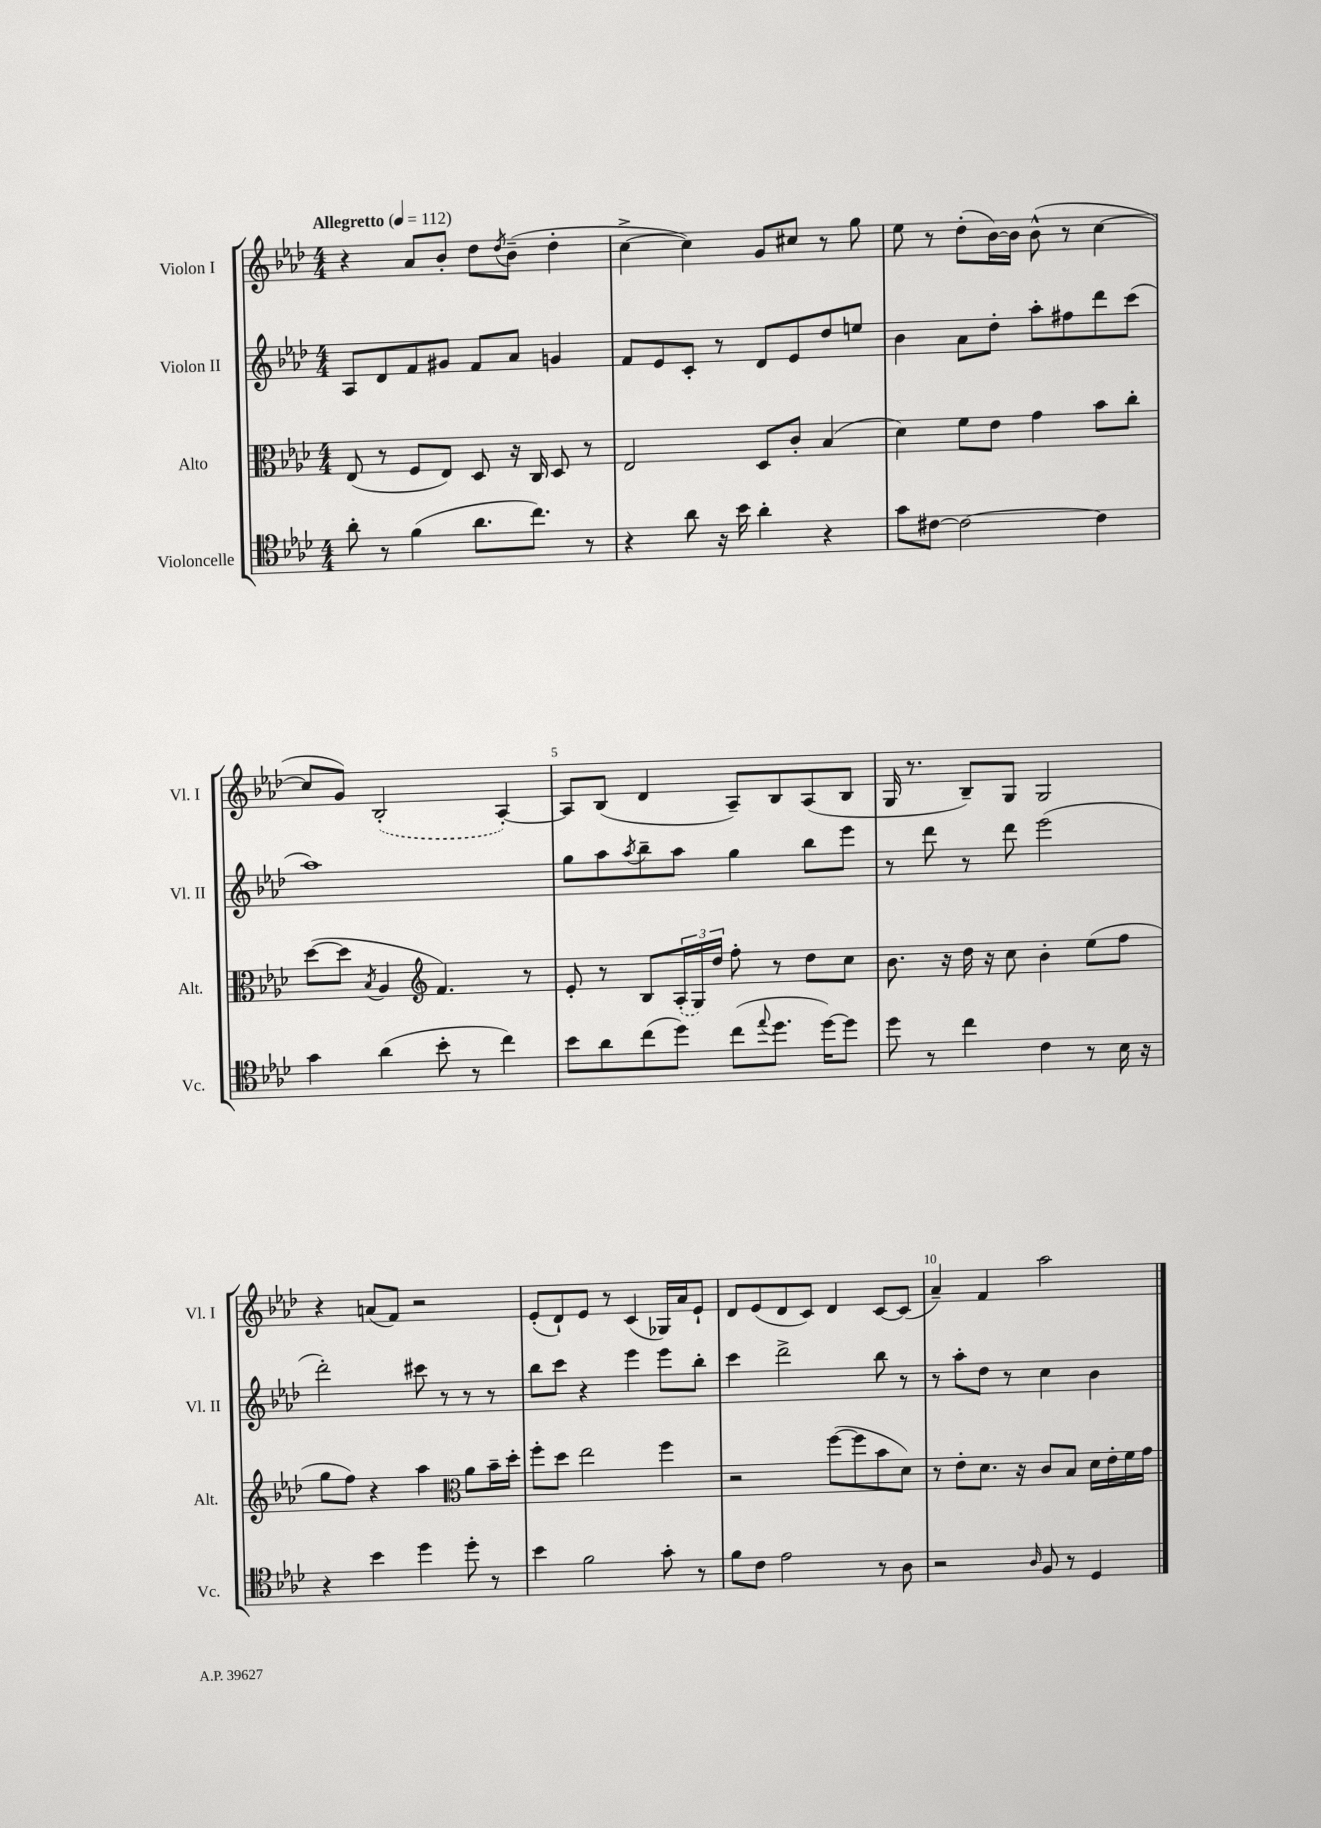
<<
\new StaffGroup <<
\new Staff = "s0" \with { instrumentName = "Violon I" shortInstrumentName = "Vl. I" } {
    \clef treble \key aes \major \numericTimeSignature \time 4/4 \tempo "Allegretto" 4 = 112
    r4 aes'8 bes'8-. des''8 \acciaccatura { des''8 } bes'8--( des''4-. |
    c''4~-> c''4) g'8 cis''8 r8 g''8 |
    ees''8 r8 des''8-.( bes'16~) bes'16 bes'8-^( r8 c''4~ |
    c''8 g'8) \once \slurDashed bes2-.( aes4~-.) |
    aes8 bes8( des'4 aes8--) bes8 aes8( bes8 |
    g16 r8. bes8--) g8 g2 |
    r4 a'8( f'8) r2 |
    ees'8-.( des'8-!) ees'8 r8 c'4( ges16) aes'16 ees'8-! |
    des'8 ees'8( des'8 c'8) des'4 c'8~ c'8( |
    aes'4--) f'4 aes''2 \bar "|." |
}
\new Staff = "s1" \with { instrumentName = "Violon II" shortInstrumentName = "Vl. II" } {
    \clef treble \key aes \major \numericTimeSignature \time 4/4
    aes8 des'8 f'8 gis'8 f'8 aes'8 g'4 |
    f'8 ees'8 c'8-. r8 des'8 ees'8 des''8 e''8 |
    bes'4 aes'8 des''8-. aes''8-. fis''8 des'''8 c'''8( |
    aes''1) |
    g''8 aes''8 \acciaccatura { aes''8 } bes''8-- aes''8 g''4 bes''8 ees'''8 |
    r8 des'''8 r8 des'''8 ees'''2( |
    des'''2-.) cis'''8 r8 r8 r8 |
    bes''8 c'''8 r4 ees'''4 ees'''8 bes''8-. |
    c'''4 des'''2-> bes''8 r8 |
    r8 aes''8-. des''8 r8 c''4 bes'4 \bar "|." |
}
\new Staff = "s2" \with { instrumentName = "Alto" shortInstrumentName = "Alt." } {
    \clef alto \key aes \major \numericTimeSignature \time 4/4
    ees8( r8 f8 ees8) des8 r16 c16 des8 r8 |
    ees2 des8 c'8-. bes4( |
    des'4) f'8 ees'8 g'4 bes'8 c''8-. |
    des''8~( des''8 \acciaccatura { bes8 } aes4 \clef treble f'4.) r8 |
    ees'8-. r8 bes8 \tuplet 3/2 { \once \slurDashed aes16-.( g16) des''16 } f''8-. r8 des''8 c''8 |
    bes'8. r16 des''16 r16 c''8 bes'4-. ees''8( f''8 |
    g''8 f''8) r4 aes''4 \clef alto aes'8 bes'16-- des''16-. |
    f''8-. des''8 ees''2 f''4 |
    r2 f''8~( f''8 bes'8 des'8) |
    r8 ees'8-. des'8. r16 c'8 bes8 des'16 ees'16-. f'16 g'16 \bar "|." |
}
\new Staff = "s3" \with { instrumentName = "Violoncelle" shortInstrumentName = "Vc." } {
    \clef tenor \key aes \major \numericTimeSignature \time 4/4
    aes'8-. r8 f'4( aes'8. c''8.) r8 |
    r4 aes'8 r16 bes'16 aes'4-. r4 |
    g'8 cis'8~ cis'2~ cis'4 |
    g'4 aes'4( bes'8-. r8 c''4) |
    bes'8 aes'8 c''8( des''8) c''8( \appoggiatura { ees''8 } des''8. des''16~) des''8 |
    des''8 r8 c''4 c'4 r8 bes16 r16 |
    r4 bes'4 des''4 des''8-. r8 |
    bes'4 f'2 g'8-. r8 |
    f'8 c'8 ees'2 r8 aes8 |
    r2 \grace { aes16 } f8 r8 des4 \bar "|." |
}
>>
>>
\layout { \context { \Score \override BarNumber.break-visibility = ##(#f #t #t) barNumberVisibility = #(every-nth-bar-number-visible 5) } }
